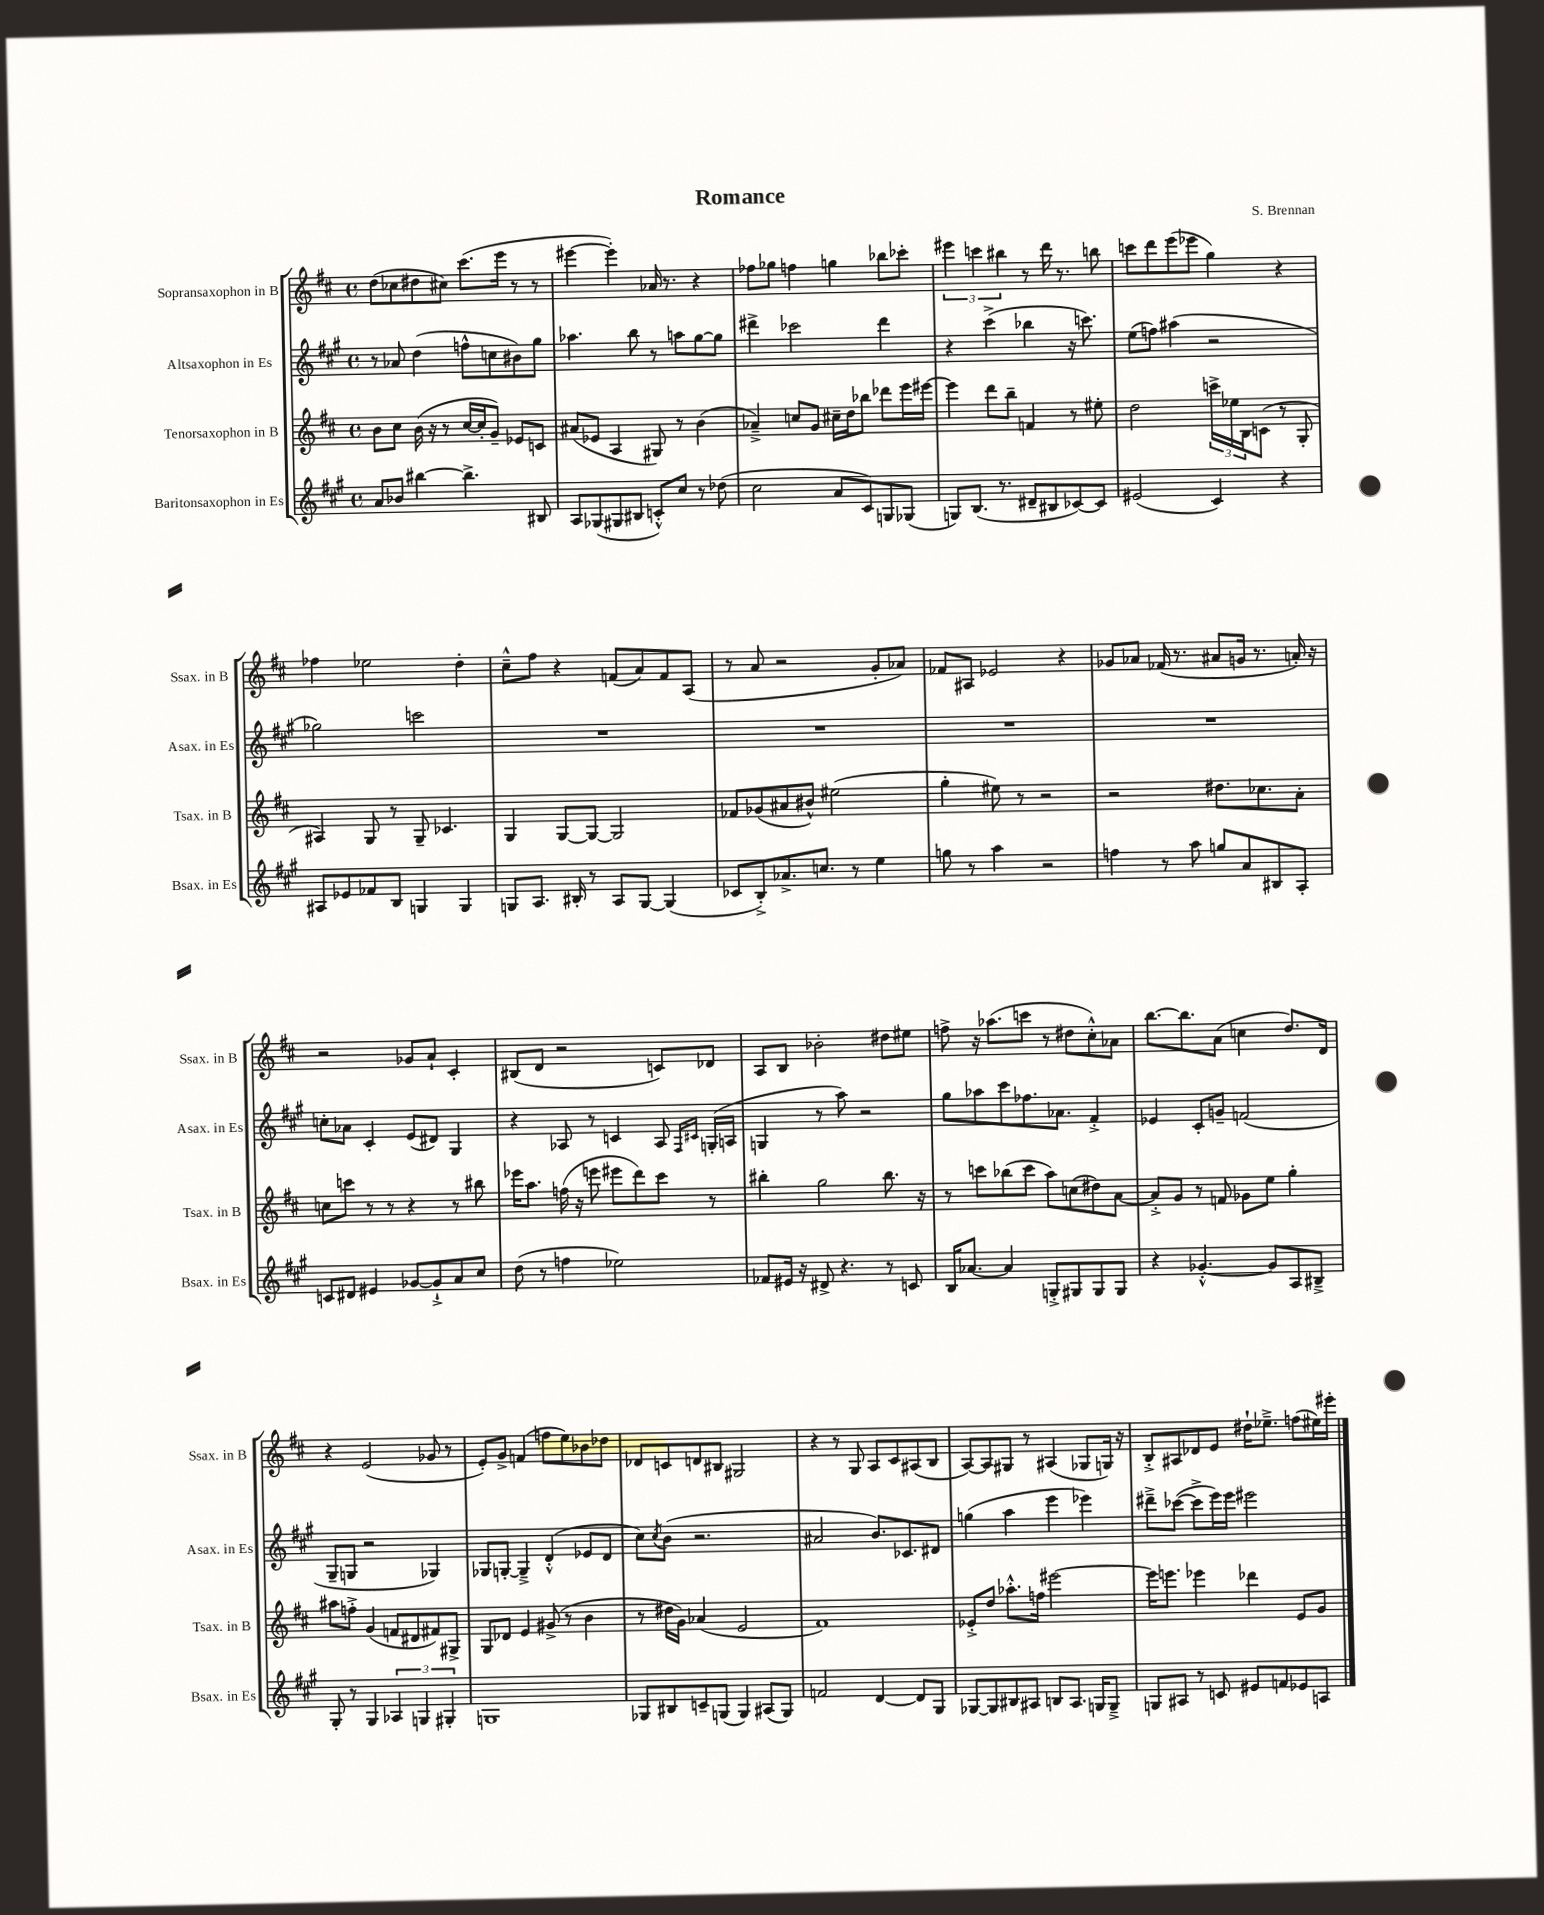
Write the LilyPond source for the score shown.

\header { title = "Romance" composer = "S. Brennan" }
<<
\new StaffGroup <<
\new Staff = "s0" \with { instrumentName = "Sopransaxophon in B" shortInstrumentName = "Ssax. in B" } {
    \clef treble \key d \major \defaultTimeSignature \time 4/4
    d''8( ces''8 dis''8 cis''8) cis'''8.( e'''16 r8 r8 |
    eis'''4~ eis'''4-.) aes'16 r8. r4 |
    fes''8 ges''8 f''4 g''4 bes''8 ces'''8-. |
    \tuplet 3/2 { eis'''4 c'''4 bis''4 } r8 d'''16 r8. b''8 |
    c'''8 d'''8 e'''8( ees'''8 g''4) r4 |
    fes''4 ees''2 d''4-. |
    cis''8---^ fis''8 r4 f'8( a'8) f'8 a8( |
    r8 a'8 r2 g'8-. aes'8) |
    fes'8 ais8 ees'2 r4 |
    ges'8 aes'8 fes'16( r8. ais'8 g'16 r8. a'16-.) r16 |
    r2 ges'8 a'8-! cis'4-. |
    bis8( d'8 r2 c'8) des'8 |
    a8 b8 bes'2-. dis''8 eis''8 |
    f''8-> r16 aes''8.( c'''8 r8 dis''8 cis''8-.-^) aes'8 |
    b''8.~ b''8. a'8( c''4 d''8.) d'16 |
    r4 e'2( ges'8 r8 |
    e'8-.) g'8-> f'4( f''8 e''8) bes'8 des''8 |
    des'8 c'8 d'8 bis8 gis2 |
    r4 r8 g8 a8 cis'8 ais8( b8 |
    a8~) a8 gis8 r8 ais4( ges8 g16) r16 |
    b8-.-> ais8 des'8 e'8 dis''16-! ees''8.---> f''8( eis''16) eis'''16-. \bar "|." |
}
\new Staff = "s1" \with { instrumentName = "Altsaxophon in Es" shortInstrumentName = "Asax. in Es" } {
    \clef treble \key a \major \defaultTimeSignature \time 4/4
    r8 aes'8 d''4( f''8-^ c''8 bis'8) gis''8 |
    aes''4. b''8 r8 a''8 gis''8~ gis''8 |
    dis'''4-> ces'''2 dis'''4 |
    r4 cis'''4->( bes''4 r16 c'''8.) |
    e''8( f''8) ais''4( r2 |
    ges''2) c'''2 |
    R1 |
    R1 |
    R1 |
    R1 |
    c''8-. aes'8 cis'4-. e'8( dis'8) gis4 |
    r4 aes8 r8 c'4 aes8 \grace { fis16 cis'16 } g16-.( a16 |
    g4 r8 a''8) r2 |
    gis''8 aes''8 cis'''8 fes''8. aes'8. fis'4-.-> |
    ees'4 cis'8-. g'8-- f'2( |
    gis8-- g8 r2 ges4) |
    ges8 g8~-. g4---> d'4-.-^( ees'8 d'8 |
    cis''8) \acciaccatura { cis''8 } b'8( r2. |
    ais'2 b'8.) ces'8. dis'8 |
    g''4( a''4 e'''4 ees'''4) |
    dis'''8---> ces'''8~( ces'''8-> e'''16) e'''16 eis'''2 \bar "|." |
}
\new Staff = "s2" \with { instrumentName = "Tenorsaxophon in B" shortInstrumentName = "Tsax. in B" } {
    \clef treble \key d \major \defaultTimeSignature \time 4/4
    b'8 cis''8 b'16( r16 r8 cis''16~ cis''16-. g'8--) ees'8 c'8 |
    ais'8( ees'8 a4 gis8) r8 b'4( |
    aes'4--->) c''8 g'8 cis''16-- d''16 bes''8 des'''8 e'''16 eis'''16~ |
    eis'''4 d'''8 b''8-- f'4 r8 eis''8-. |
    d''2 \tuplet 3/2 { c'''16-> ees''16 b16 } c'8( r8 g8-. |
    ais4) g8 r8 g8-- ces'4. |
    g4 g8~ g8~ g2 |
    fes'8 ges'8( ais'8 bis'8-^) eis''2( |
    g''4-. eis''8) r8 r2 |
    r2 dis''8. ces''8. a'8-. |
    c''8 c'''8 r8 r8 r4 r8 bis''8 |
    ees'''16 a''8. f''16( r16 e'''8 eis'''8 d'''8) cis'''8 r8 |
    bis''4-. g''2 bis''8. r16 |
    r8 c'''8 bes''8( c'''8 a''8) c''8( dis''8) a'8~ |
    a'8-.-> g'8 r8 f'8 ges'8 e''8 g''4-. |
    ais''8 f''8-.-> g'4( f'8 dis'8 fis'8) gis8-> |
    g8 des'8 e'4 gis'8->( r8 b'4 |
    r8 dis''16 g'16) aes'4( e'2 |
    fis'1) |
    ees'8-.-> d''8 aes''8.-.-^ f''16 eis'''2~ |
    eis'''16 e'''8. ees'''4 des'''4 e'8 g'8 \bar "|." |
}
\new Staff = "s3" \with { instrumentName = "Baritonsaxophon in Es" shortInstrumentName = "Bsax. in Es" } {
    \clef treble \key a \major \defaultTimeSignature \time 4/4
    a'8 bes'8 bis''4~ bis''4.-> bis8 |
    a8 ges8( gis8 bis8 c'8-.-^) cis''8 r8 des''8( |
    cis''2 a'8 cis'8) g8 ges8( |
    g8) b8.( r8. dis'8-- bis8 ces'8~) ces'8 |
    eis'2( cis'4) r4 |
    ais8 ees'8 fes'8 b8 g4 g4 |
    g8 a8. bis16-. r8 a8 g8~ g4( |
    ces'8 b8-.->) aes'8.-> c''8. r8 e''4 |
    g''8 r8 a''4 r2 |
    f''4 r8 a''8 g''8 a'8 bis8 a8-. |
    c'8 dis'8 eis'4 ges'8~ ges'8-!-> a'8 cis''8 |
    d''8( r8 f''4 ees''2) |
    fes'8 eis'16 r16 dis'8-> r4. r8 c'8 |
    b16 aes'8.~ aes'4 g8-.-> gis8 gis8 gis8 |
    r4 ges'4.~-.-^ ges'8 a8 bis8---> |
    gis8-. r8 gis4 \tuplet 3/2 { aes4 g4 gis4-. } |
    g1 |
    ges8 bis8 c'8-- g8( g4) ais8( g8) |
    f'2 d'4~ d'8 gis8 |
    ges8~ ges8 bis8 ais8 b8 ais8. g16 g8---> |
    g8 ais8 r8 c'8 eis'8 f'8 ees'8 a8 \bar "|." |
}
>>
>>
\layout { \context { \Score \remove "Bar_number_engraver" } }
